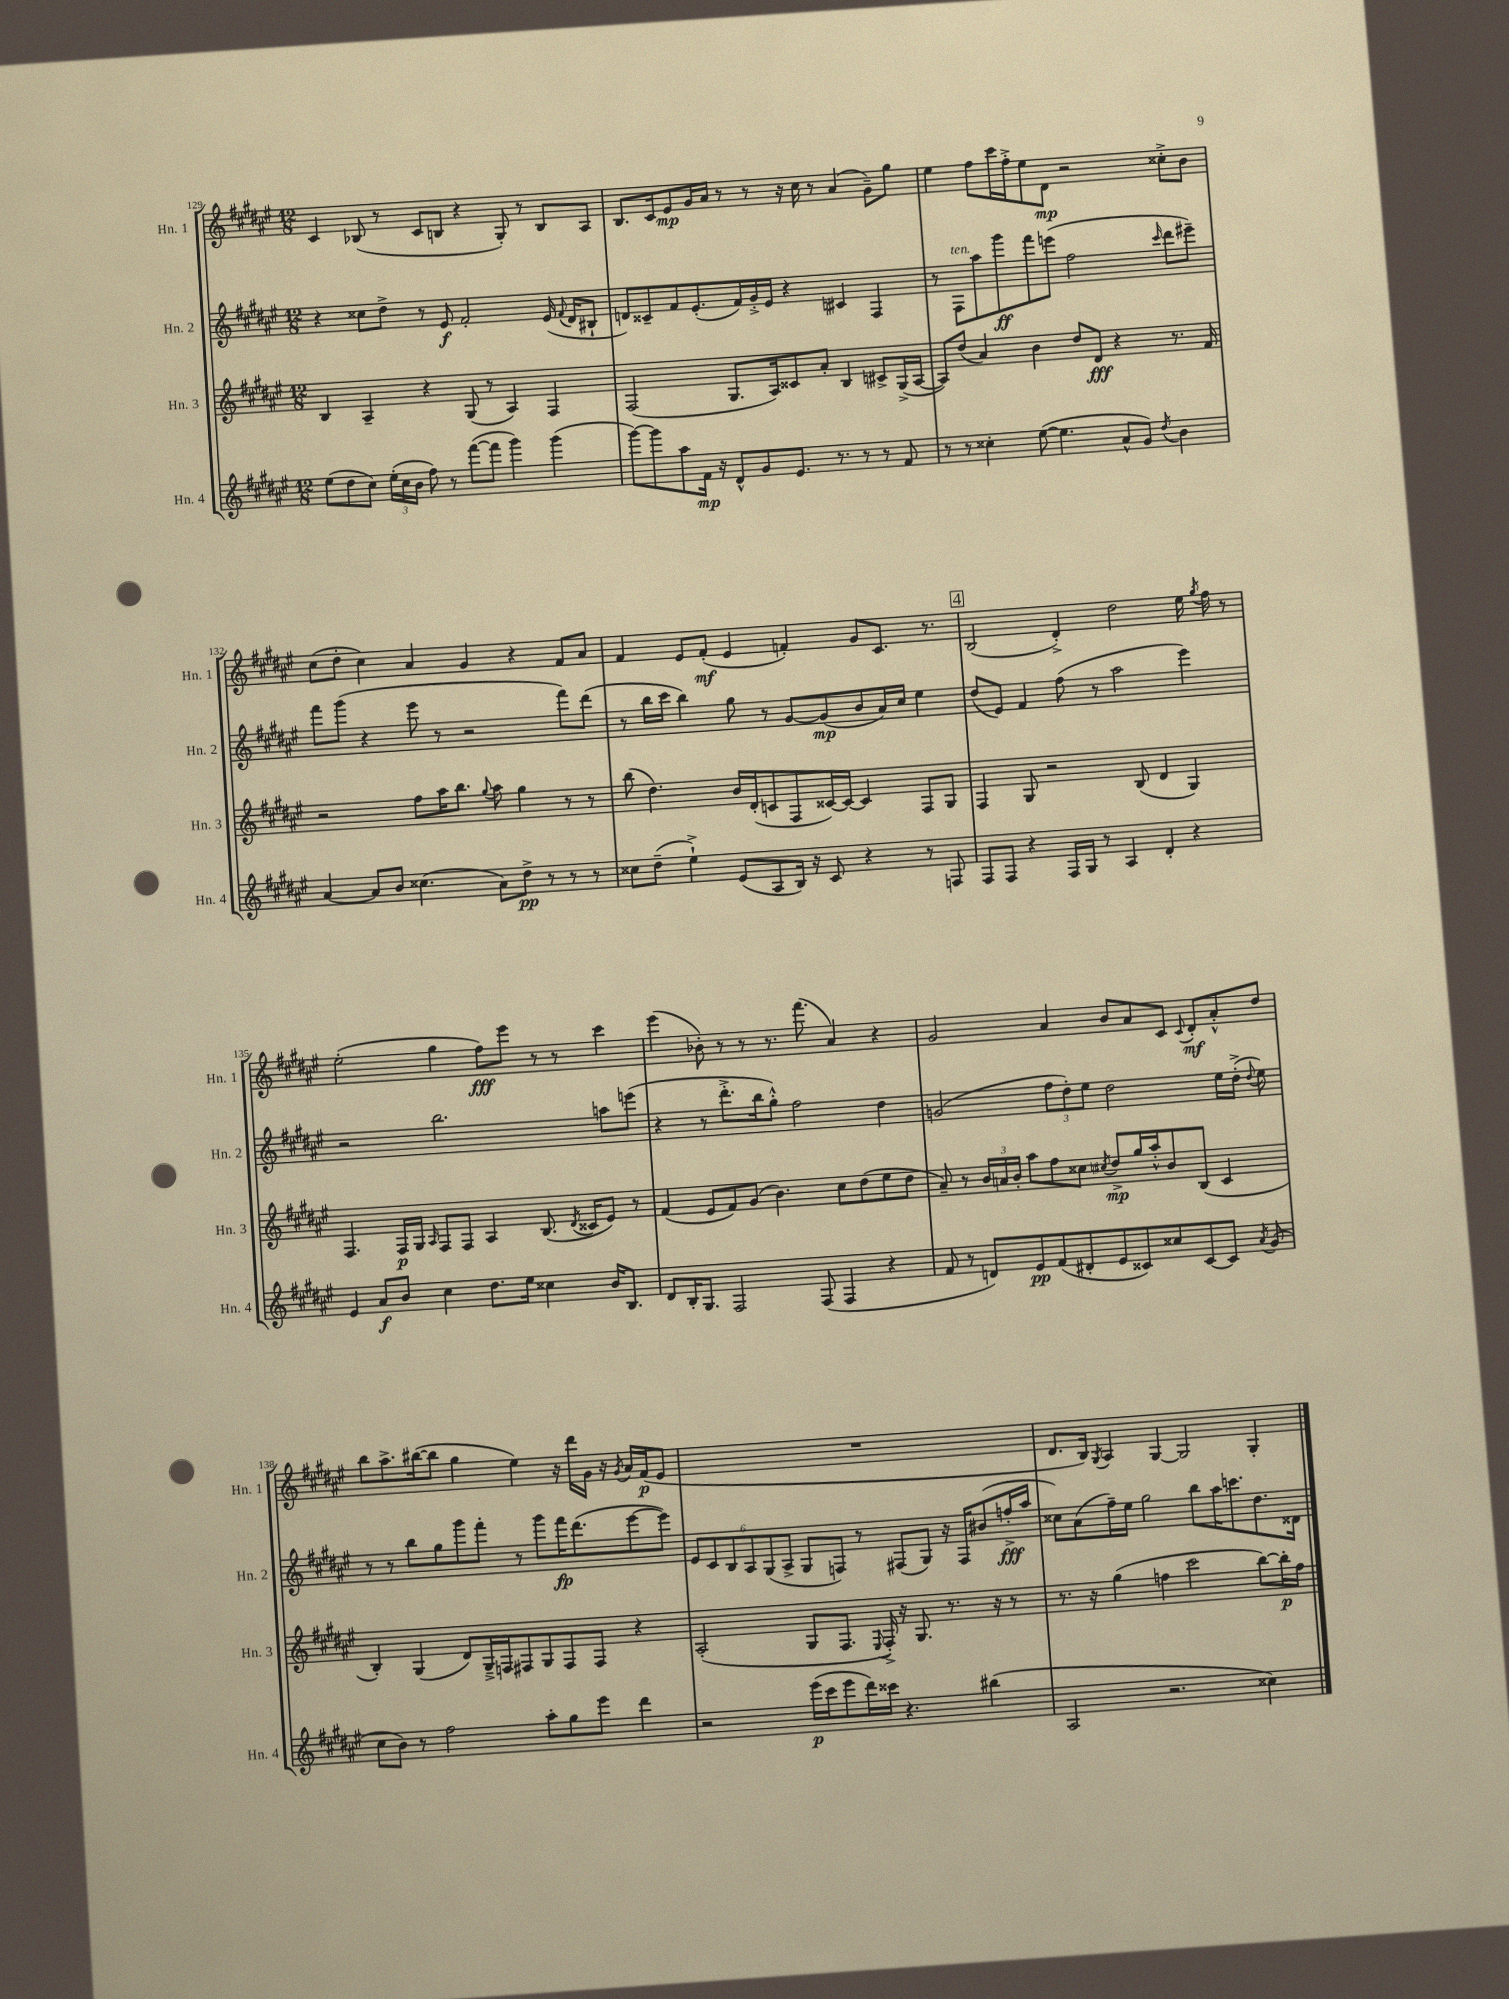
<<
\new StaffGroup <<
\new Staff = "s0" \with { instrumentName = "Hn. 1" shortInstrumentName = "Hn. 1" } {
    \clef treble \key fis \major \numericTimeSignature \time 12/8
    \autoBeamOff cis'4 bes8( r8 cis'8[ b8] r4 gis8-.) r8 b8[ ais8] |
    b8.[ cis'16 eis'8\mp gis'16 ais'16] r8 r8 r16 cis''16 r8 ais'4( gis'8[--) gis''8] |
    eis''4 fis''8[ cis'''16 fis''16-.-> eis''8 dis'8]\mp r2 cisis''8[-.-> b'8] |
    cis''8[( dis''8]-. cis''4) ais'4 gis'4 r4 fis'8[ ais'8] |
    fis'4 eis'8[ fis'8]-.\mf( eis'4 f'4-.) gis'8[ cis'8.] r8. |
    \mark \markup { \box "4" } b2( dis'4-.->) dis''2 eis''16 \acciaccatura { gis''8 } fis''16 r8 |
    eis''2-.( gis''4 fis''8[\fff) eis'''8] r8 r8 cis'''4 |
    eis'''4( bes'8-.) r8 r8 r8. fis'''8.( ais'4) r4 |
    gis'2 ais'4 b'8[ ais'8 cis'8] \appoggiatura { cis'8 } dis'8[-.\mf ais'8-.-^ dis''8] |
    b''8[ ais''8.-> bis''16~( bis''8] gis''4 eis''4) r16 dis'''16[ gis'16] r16 \acciaccatura { gis'8 } ais'16[ fis'16\p( eis'8] |
    R1. |
    dis'8.[ b16]) \acciaccatura { gis8 } ais4 gis4~ gis2 gis4-. \bar "|." |
}
\new Staff = "s1" \with { instrumentName = "Hn. 2" shortInstrumentName = "Hn. 2" } {
    \clef treble \key fis \major \numericTimeSignature \time 12/8
    \autoBeamOff r4 cisis''8[ dis''8]-> r8 eis'8\f fis'2-. eis'16( \appoggiatura { fis'8 } dis'16[ bis8]-! |
    d'8[) cisis'8-- fis'8 eis'8.-.( fis'16) gis'16-.-> eis'16] r4 cis'4 fis4 |
    r8 fis8[^\markup { \italic "ten." } ais''8 gis'''8\ff fis'''8 e'''8]( fis''2 \grace { cis'''16 } dis'''8[ eis'''8]--) |
    fis'''8[ gis'''8]( r4 eis'''8 r8 r2 fis'''8[) dis'''8]( |
    r8 b''16[ cis'''16] b''4) gis''8 r8 gis'8[~ gis'8\mp( b'8 ais'16) cis''16] eis''4 |
    \mark \markup { \box "4" } dis''8[( eis'8]) fis'4 fis''8( r8 ais''2 eis'''4) |
    r2 b''2. a''8[ e'''8]( |
    r4 r8 dis'''8.[-.-> b''16 gis''8]-.-^) fis''2 dis''4 |
    g'2( \tuplet 3/2 { fis''8[ dis''8-.) eis''8] } dis''2 eis''16[ dis''16]-.->( \appoggiatura { dis''8 } eis''8) |
    r8 r8 b''8[ gis''8 gis'''8 fis'''8]-. r8 gis'''8[ fis'''16\fp dis'''8.( eis'''8~ eis'''8]) |
    \tuplet 6/4 { eis'8[ cis'8 b8 ais8 gis8( ais8]-> } gis8[ f8]) r8 fis8[( gis8]) r16 fis16[ bis'8( f''16-.->\fff ais''16] |
    cisis''8[) ais'8( fis''16--) eis''16] gis''2 b''8[ ais''16 c'''8. dis''8. disis'16] \bar "|." |
}
\new Staff = "s2" \with { instrumentName = "Hn. 3" shortInstrumentName = "Hn. 3" } {
    \clef treble \key fis \major \numericTimeSignature \time 12/8
    \autoBeamOff b4 ais4-- r4 gis8( r8 ais4) fis4 |
    fis2( gis8.[ ais16) cisis'8 ais'8]-. b4 cis'8[-> gis16->( ais16]~ |
    ais8[) dis''8]( ais'4) b'4 dis''8[ dis'8]\fff r4 r8. fis'16 |
    r2 fis''8[ ais''16 b''8.] \appoggiatura { gis''8 } ais''8 gis''4 r8 r8 |
    b''8( dis''4.) b'16[ dis'16-.( c'8 fis8 cisis'16~) cisis'16]~ cisis'4 fis8[ gis8] |
    \mark \markup { \box "4" } fis4 gis8 r2 b8( dis'4 gis4) |
    fis4. fis16[\p gis16] \grace { ais16 } fis8[ fis8] ais4 b8.( \acciaccatura { dis'8 } cisis'16[ eis'8]) r8 |
    fis'4( eis'8[ fis'8) gis'8]( b'4.) cis''8[ dis''8( eis''8 dis''8] |
    ais'8--) r8 \tuplet 3/2 { b'16[ a'16 b'16]-. } ais''8[ fis''8 cisis''8] \acciaccatura { cis''8 } dis''8[->\mp gis''16 ais''16-.-^ b'8 b8]( cis'4 |
    b4-.) gis4( dis'8[) gis16---> f16 fis8 gis8 fis8 fis8] r4 |
    ais2-.( gis8[ fis8.] \appoggiatura { eis8 } fis16-.->) r16 gis8. r8. r16 r8 |
    r8. r16 gis''4( f''4 cis'''2 b''8[~) b''16-.\p f''16] \bar "|." |
}
\new Staff = "s3" \with { instrumentName = "Hn. 4" shortInstrumentName = "Hn. 4" } {
    \clef treble \key fis \major \numericTimeSignature \time 12/8
    \autoBeamOff eis''8[( dis''8 cis''8]) \tuplet 3/2 { eis''16[-.( cis''16 b'16] } fis''8) r8 fis'''8[~( fis'''8] gis'''4) gis'''4( |
    gis'''8[~) gis'''8 ais''8 fis'16]\mp r16 dis'8[-^ gis'8 eis'8.] r8. r8 r8 fis'8 |
    r8 r8 cisis''4-. eis''8~( eis''4. ais'8[-^ gis'8]) \acciaccatura { dis''8 } b'4 |
    ais'4~ ais'8[ b'8] cisis''4.( ais'8[) dis''8]->\pp r8 r8 r8 |
    cisis''8[ dis''8]--( eis''4-!->) eis'8[( ais8 b16]) r16 cis'8 r4 r8 f8 |
    \mark \markup { \box "4" } fis8[ fis8] r4 fis16[ gis16] r8 ais4 dis'4-. r4 |
    eis'4 ais'8[\f b'8] cis''4 dis''8.[ eis''16] cisis''4 b'16[ b8.] |
    dis'8[ b16-. gis8.] fis2 fis8( fis4 r4 |
    fis'8 r8 d'8[) eis'8\pp fis'8( dis'8-. eis'8 cisis'8) cisis''8 cisis'8~ cisis'8] \acciaccatura { ais'8 } gis'8( |
    cis''8[ b'8]) r8 fis''2 ais''8[-. gis''8 eis'''8] dis'''4 |
    r2 eis'''16[\p( cis'''16 eis'''8 dis'''16) cisis'''16] r4. bis''4( |
    ais2 r2. cisis''4) \bar "|." |
}
>>
>>
\layout { \context { \Score currentBarNumber = #129 } }
